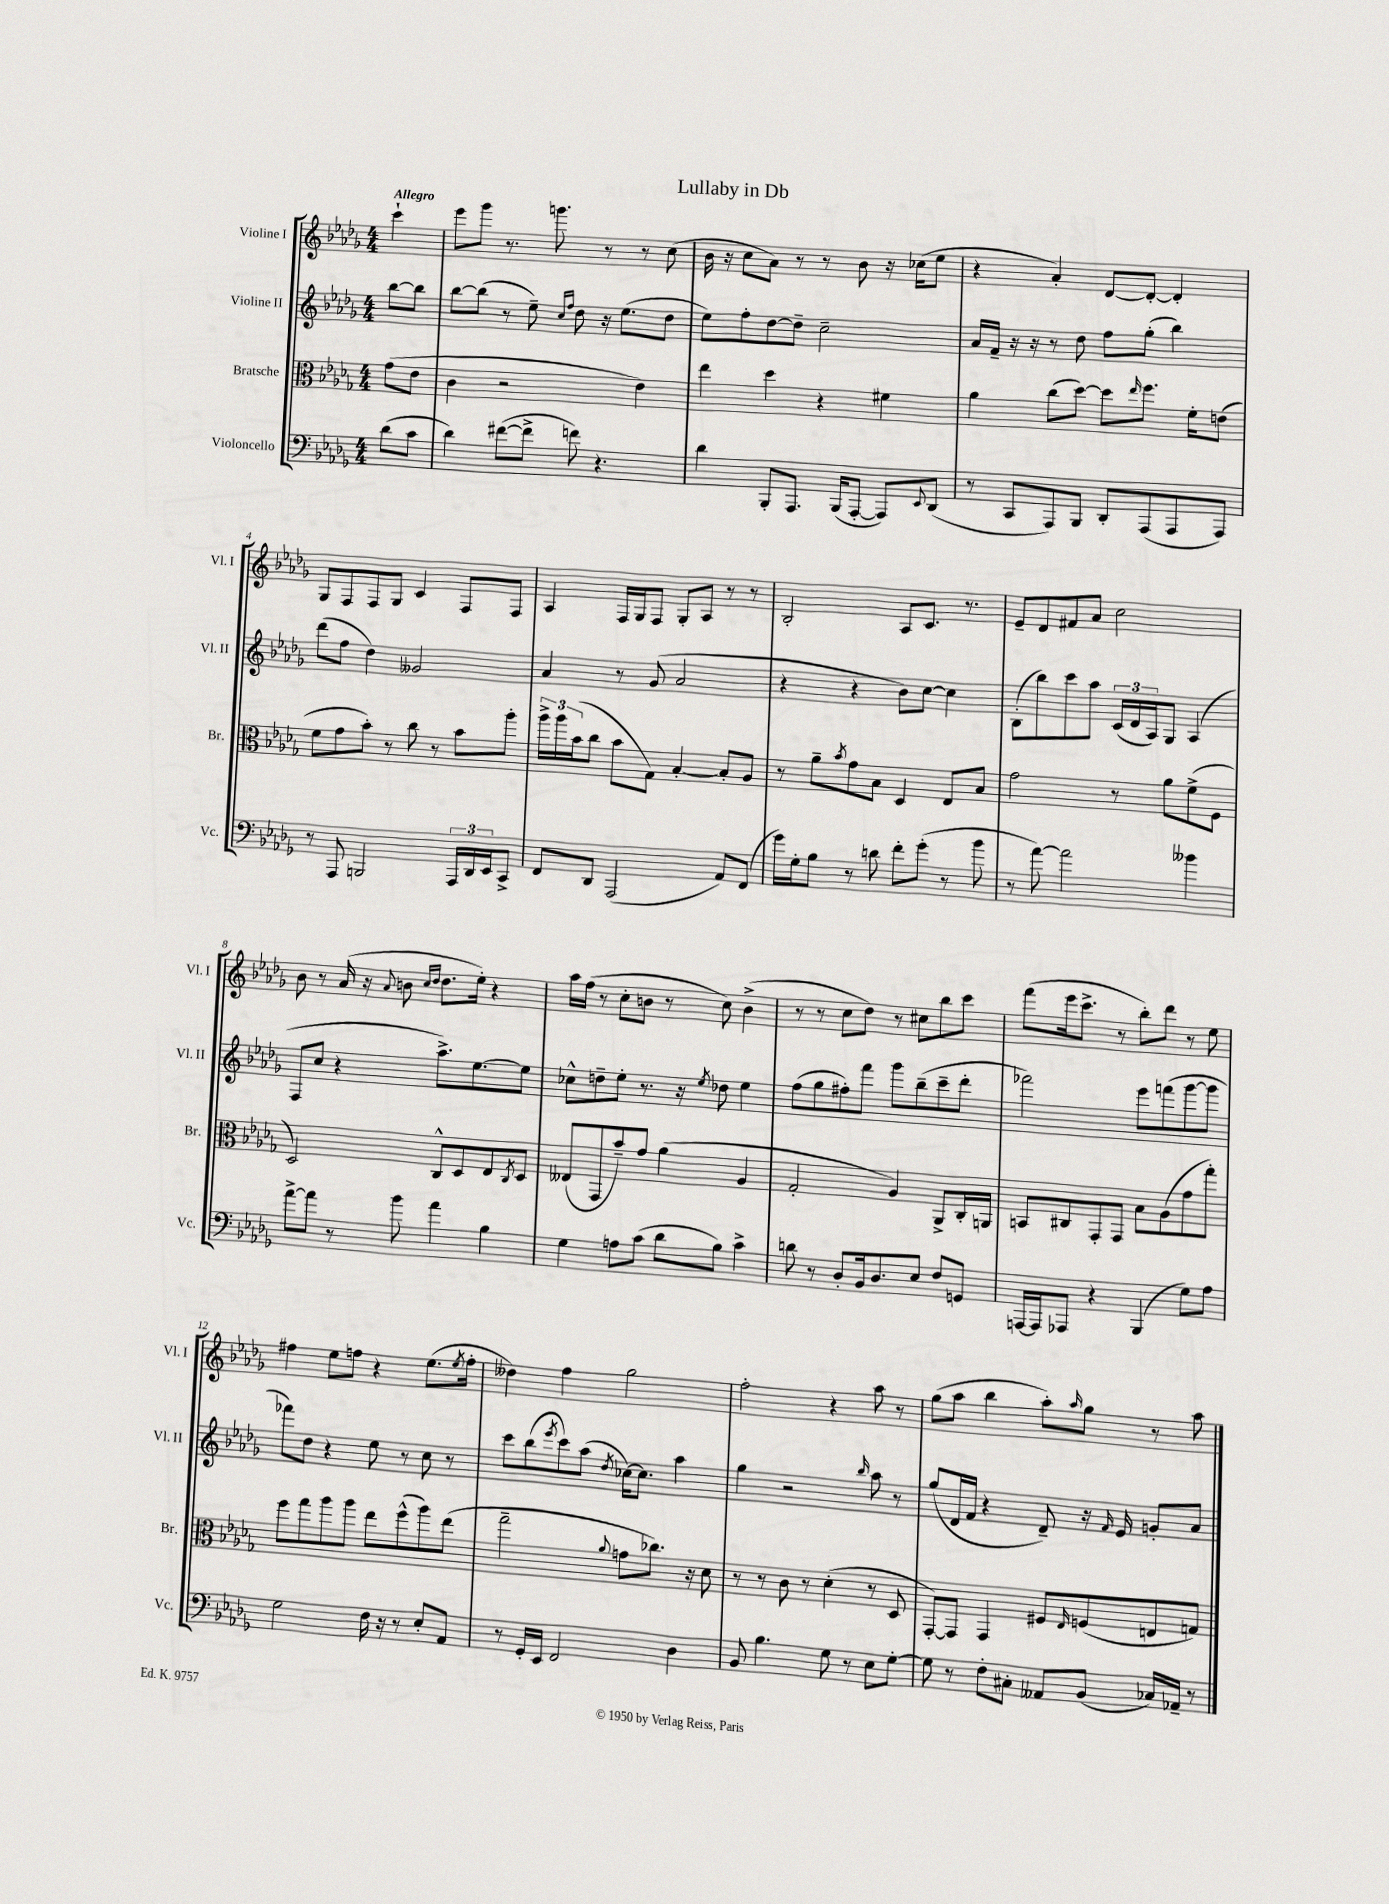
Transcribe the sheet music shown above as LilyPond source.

\header { title = "Lullaby in Db" }
<<
\new StaffGroup <<
\new Staff = "s0" \with { instrumentName = "Violine I" shortInstrumentName = "Vl. I" } {
    \clef treble \key des \major \numericTimeSignature \time 4/4 \partial 4 \tempo "Allegro"
    c'''4-! |
    ees'''8 ges'''8 r8. g'''8. r8 r8 c''8( |
    bes'16 r16 c''8 aes'8) r8 r8 bes'8 r16 ces''16( ees''8 |
    r4 aes'4-.) des'8~ des'8~-. des'4-. |
    ges8 f8 f8 ges8 c'4 f8 f8 |
    aes4 f16 ges16 f8 ges8-. aes8 r8 r8 |
    bes2-. aes8 c'8. r8. |
    ees'8-- des'8 fis'8 aes'8 c''2 |
    bes'8 r8 aes'16( r16 \appoggiatura { aes'8 } b'8 \grace { c''16 des''16 } des''8. ees''16-.) r4 |
    aes''16 f''16( r8 c''8-. b'8 r8 c''8) b'4->( |
    r8 r8 c''8 des''8) r8 cis''8 bes''8 c'''8 |
    f'''8( ees'''16 c'''8.-> r8 bes''8-.) des'''8 r8 ees''8 |
    fis''4 ees''8 f''8 r4 ees''8.( \acciaccatura { ees''8 } f''16-. |
    deses''4) f''4 ges''2 |
    f''2-. r4 aes''8 r8 |
    ges''8( aes''8 bes''4 aes''8-.) \grace { aes''16 } ges''8 r8 aes''8 \bar "|." |
}
\new Staff = "s1" \with { instrumentName = "Violine II" shortInstrumentName = "Vl. II" } {
    \clef treble \key des \major \numericTimeSignature \time 4/4 \partial 4
    bes''8~ bes''8 |
    bes''8~ bes''8( r8 ees''8--) \grace { c''16 f''16 } des''8 r16 ees''8.( des''8 |
    ees''8) f''8-. des''8~ des''8-- c''2-- |
    aes'16 f'16-- r16 r16 r8 des''8 f''8 ges''8-.( bes''4) |
    des'''8( f''8 des''4) geses'2 |
    aes'4 r8 ges'8( aes'2 |
    r4 r4 bes'8) c''8~ c''4 |
    bes8-.( bes''8) c'''8 aes''8 \tuplet 3/2 { c'16( des'16 aes16) } ges8 aes4( |
    f8 c''8 r4 aes''8.->) ees''8.~ ees''8 |
    ces''8-^ d''8-- ees''8-. r8. r16 \acciaccatura { ees''8 } des''8 ees''4 |
    f''8( ges''8 fis''8-.) f'''8 ges'''8 bes''8--( c'''8-- des'''8-. |
    fes'''2) ees'''8 f'''8( ges'''8~ ges'''8 |
    fes'''8) des''8 r4 ees''8 r8 c''8 r8 |
    c'''8 bes''8( \acciaccatura { ees'''8 } c'''8) aes''8( \acciaccatura { des''8 } ces''16~) ces''8. aes''4 |
    ges''4 r2 \grace { bes''16 } aes''8 r8 |
    ges''8( des'16 f'16 r4 des'8--) r16 \grace { f'16 } ees'16 g'8-. aes'8 \bar "|." |
}
\new Staff = "s2" \with { instrumentName = "Bratsche" shortInstrumentName = "Br." } {
    \clef alto \key des \major \numericTimeSignature \time 4/4 \partial 4
    ges'8( ees'8 |
    c'4 r2 ees'4) |
    ees''4 des''4 r4 fis'4 |
    aes'4 c''8( des''8~) des''8 \grace { ees''16 } f''8. f'16-. e'8( |
    f'8 ges'8 bes'8-.) r8 c''8 r8 bes'8 aes''8-. |
    \tuplet 3/2 { aes''16-> aes''16 bes'16( } c''8 bes'8 ges8) bes4~-. bes8-. aes8 |
    r8 aes'8-- \acciaccatura { bes'8 } ges'8 bes8 des4 ees8 bes8 |
    ges'2 r8 aes'8 f'8->( f8 |
    des2) c8-^ des8 ees8 \acciaccatura { c8 } des8 |
    eeses8( ges,8 bes'8--) ges'8 aes'4( aes4 |
    ges2-. aes4) aes,8-> c16-. a,16 |
    b,8 cis8 ges,8-. ges,8 bes8 aes8( ges'8 ges''8-.) |
    f''8 ges''8 aes''8 aes''8 ees''8 f''8-^( aes''8) ees''8( |
    ges''2-- \appoggiatura { aes'8 } g'8 ces''8.) r16 des'8 |
    r8 r8 c'8 r8 des'4-.( r8 des8 |
    ges,8~-.) ges,8 ges,4 fis8 \grace { ees16 } f8( e8 g8) \bar "|." |
}
\new Staff = "s3" \with { instrumentName = "Violoncello" shortInstrumentName = "Vc." } {
    \clef bass \key des \major \numericTimeSignature \time 4/4 \partial 4
    des'8( c'8 |
    des'4) fis'8~( fis'8-> f'8) r4. |
    des'4 bes,,8-. aes,,8. bes,,16( aes,,8~-. aes,,8) \appoggiatura { ees,8 } des,8( |
    r8 c,8 aes,,8) bes,,8 des,8-. aes,,8( aes,,8 aes,,8) |
    r8 aes,,8 b,,2 \tuplet 3/2 { aes,,16 des,16 ees,16 } c,8-> |
    f,8 des,8 aes,,2( aes,8) f,8( |
    ges'16) ges16-. bes8 r8 d'8 f'8-. ges'8-.( r8 bes'8 |
    r8 aes'8~) aes'2 beses'4 |
    aes'8~-> aes'8 r8 bes'8 aes'4 bes4 |
    ges4 a8 c'8( des'8 bes8) c'4-> |
    d'8 r8 des8-. bes,16 des8. ees8 f8 g,8 |
    a,,16~ a,,16 aes,,8 r4 bes,,4( ges8) aes8 |
    ges2 f16 r16 r8 ees8-. aes,8 |
    r8 ges,16-. ees,16 f,2 des4 |
    bes,8 bes4. ges8 r8 ees8 ges8~-. |
    ges8 r8 f8-. cis8-. aeses,8 bes,8( ces16) aes,16-- r8 \bar "|." |
}
>>
>>
